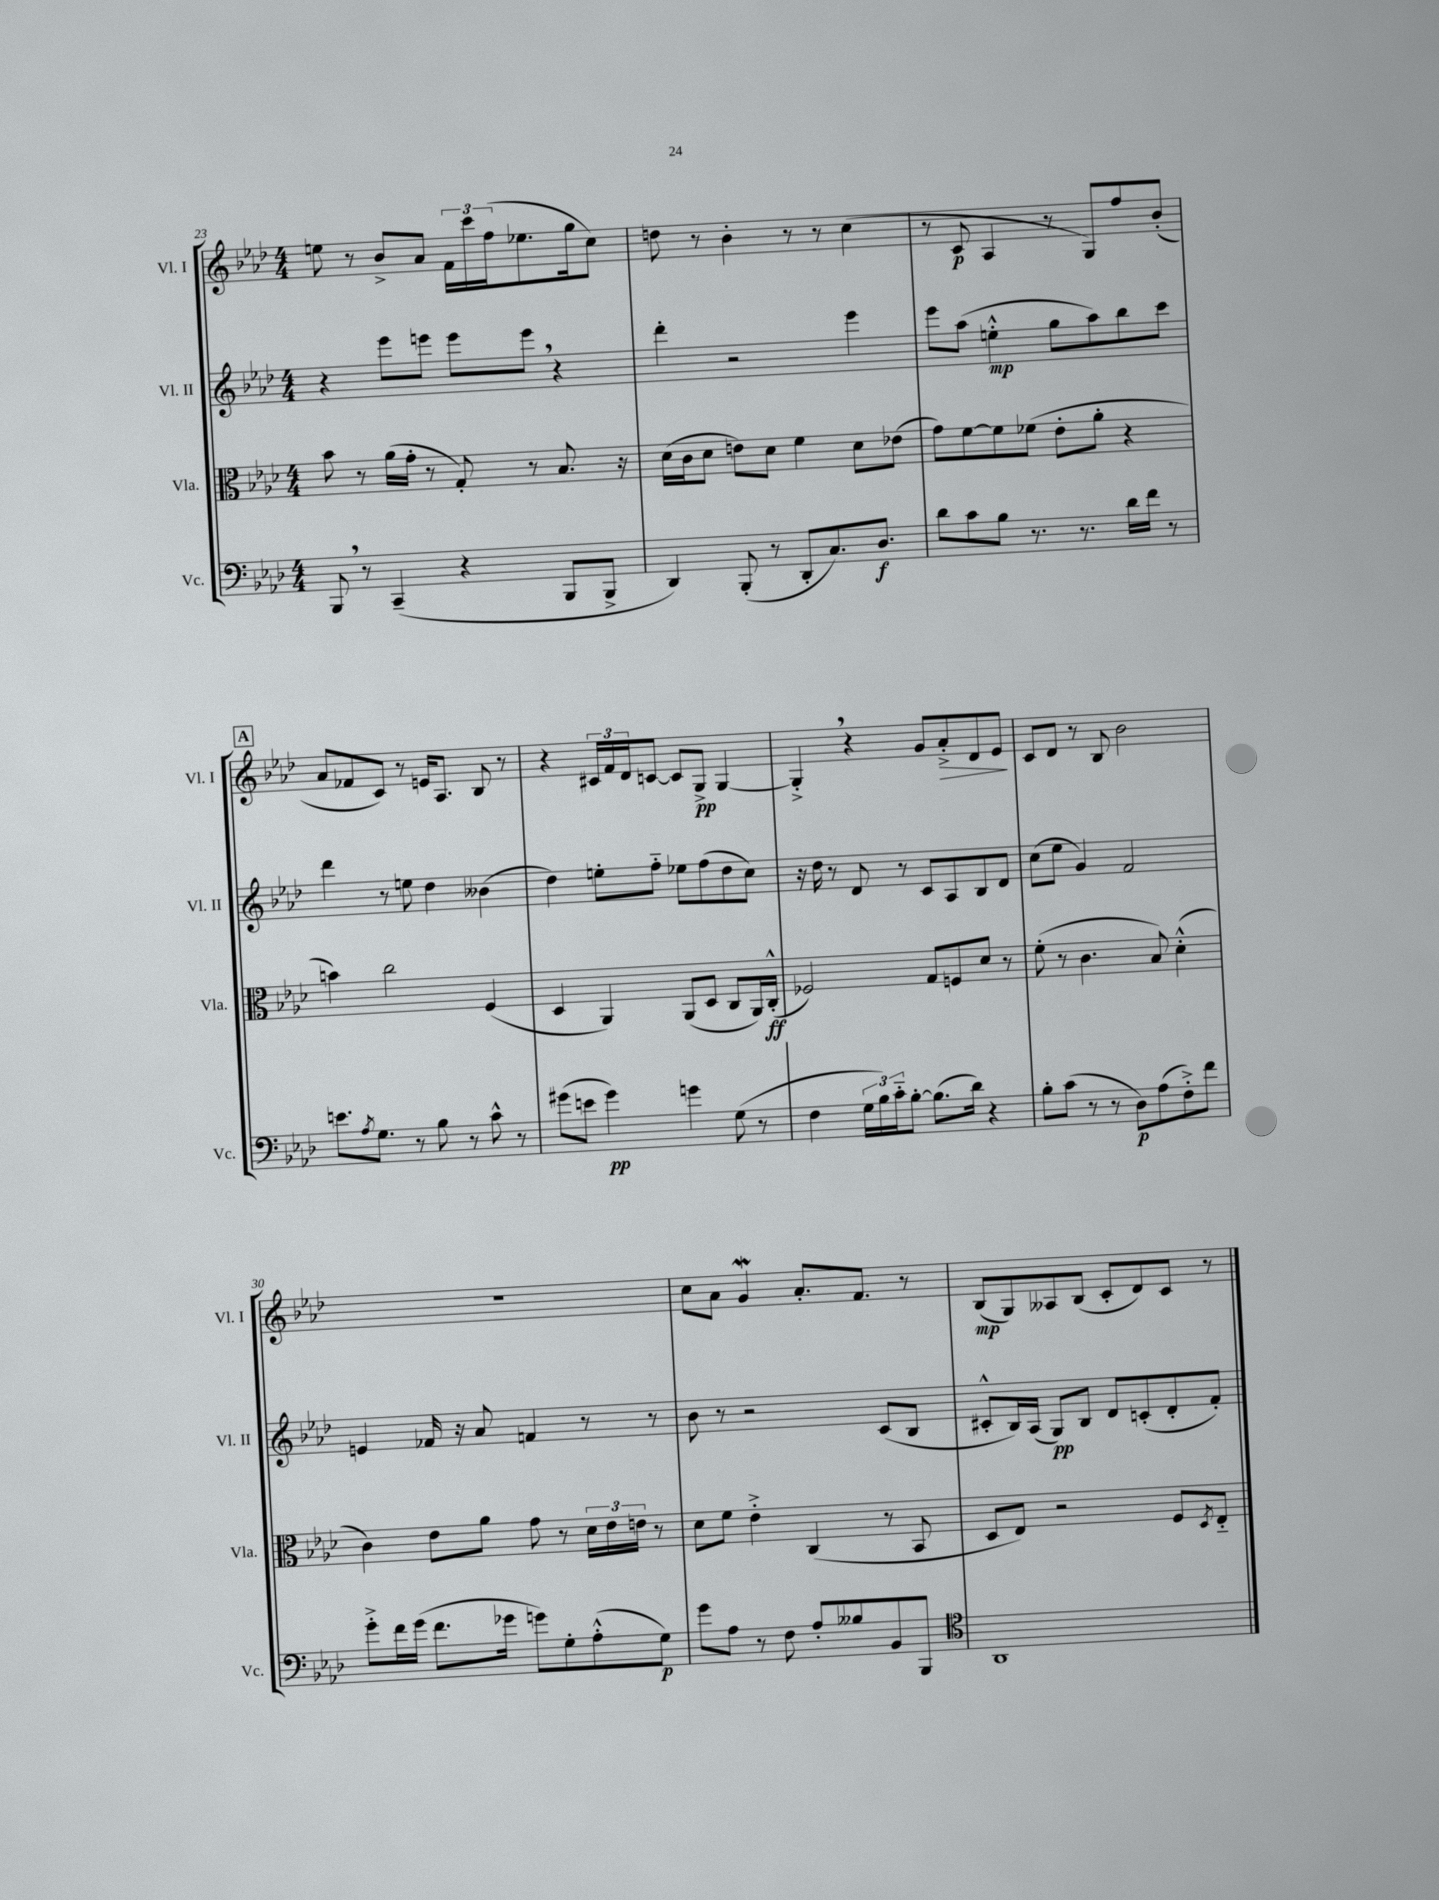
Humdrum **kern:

**kern	**dynam	**kern	**dynam	**kern	**dynam	**kern	**dynam
*part4	*part4	*part3	*part3	*part2	*part2	*part1	*part1
*staff4	*staff4	*staff3	*staff3	*staff2	*staff2	*staff1	*staff1
*I"Vc.	*	*I"Vla.	*	*I"Vl. II	*	*I"Vl. I	*
*I'Vc.	*	*I'Vla.	*	*I'Vl. II	*	*I'Vl. I	*
*clefF4	*	*clefC3	*	*clefG2	*	*clefG2	*
*k[b-e-a-d-]	*	*k[b-e-a-d-]	*	*k[b-e-a-d-]	*	*k[b-e-a-d-]	*
*M4/4	*	*M4/4	*	*M4/4	*	*M4/4	*
=23	=23	=23	=23	=23	=23	=23	=23
8BBB-,/	.	8b-\	.	4r	.	8een\	.
8r	.	8r	.	.	.	8r	.
(4CC~/	.	(16a-\LL	.	8eee-\L	.	8b-^/L	.
.	.	16g'\JJ	.	.	.	.	.
.	.	8r	.	8eeen\J	.	8a-/J	.
4r	.	8G'/)	.	8eee\L	.	24f\LL	.
.	.	.	.	.	.	24ccc\	.
.	.	.	.	.	.	(24ff\J	.
.	.	8r	.	8eee,\J	.	8.ee-X\	.
8BBB-/L	.	8.B-/	.	4r	.	.	.
.	.	.	.	.	.	16gg\k	.
8BBB-^/J	.	.	.	.	.	8cc\J)	.
.	.	16r	.	.	.	.	.
=24	=24	=24	=24	=24	=24	=24	=24
4DD-/)	.	(16d-\LL	.	4ddd-'\	.	8ddn\	.
.	.	16c\J	.	.	.	.	.
.	.	8d-\J	.	.	.	8r	.
(8BBB-'/	.	8en\L)	.	2r	.	4b-'\	.
8r	.	8d-\J	.	.	.	.	.
8DD-'/L	.	4f\	.	.	.	8r	.
8.C/)	.	.	.	.	.	8r	.
.	.	8d-\L	.	4eee-\	.	(4cc\	.
8.D-/J	f	.	.	.	.	.	.
.	.	(8e-X\J	.	.	.	.	.
=25	=25	=25	=25	=25	=25	=25	=25
8d-\L	.	8g\L)	.	8eee-\L	.	8r	.
8c\	.	[8f\	.	(8aa-\J	.	8c/	p
8B-\J	.	8f\]	.	4een'^^\	mp	4A-/	.
8.r	.	(8f-X\J	.	.	.	.	.
.	.	8e-'\L	.	8gg\L	.	8r	.
8.r	.	.	.	.	.	.	.
.	.	8a-'\J	.	8aa-\)	.	8G/L)	.
16d-\LL	.	4r	.	8bb-\	.	8ff/	.
16f\JJ	.	.	.	.	.	.	.
8r	.	.	.	8ccc\J	.	(8b-'/J	.
!!LO:LB:g=z
!!LO:REH:place=s1:t=A
=26	=26	=26	=26	=26	=26	=26	=26
8.en\L	.	4bn\)	.	4ddd-\	.	8a-/L	.
.	.	.	.	.	.	8f-X/	.
8qA-/	.	.	.	.	.	.	.
8.G\J	.	.	.	.	.	.	.
.	.	2cc\	.	8r	.	8c/J)	.
8r	.	.	.	8een\	.	8r	.
8B-\	.	.	.	4dd-\	.	16en/KL	.
.	.	.	.	.	.	8.A-/J	.
8r	.	.	.	.	.	.	.
8c^^\	.	(4F/	.	(4b--X\	.	8B-/	.
8r	.	.	.	.	.	8r	.
=27	=27	=27	=27	=27	=27	=27	=27
(8g#X\L	.	4D-/	.	4dd-\)	.	4r	.
8en\J	.	.	.	.	.	.	.
4g#\)	pp	4AA-/)	.	8een'\L	.	24c#X/LL	.
.	.	.	.	.	.	24f/	.
.	.	.	.	.	.	24d-/J	.
.	.	.	.	8ff\J	.	[8cn/J	.
4gn\	.	(8AA-/L	.	8ee-X\L	.	8c/L]	.
.	.	8D-/J	.	(8ff\	.	8G^/J	pp
(8G\	.	8C/L	.	8dd-\	.	[4G/	.
8r	.	16AA-/L)	.	8cc\J)	.	.	.
.	.	(16C'^^/JJ	ff	.	.	.	.
=28	=28	=28	=28	=28	=28	=28	=28
4F\	.	2F-X/)	.	16r	.	4G'^,/]	.
.	.	.	.	16dd-\	.	.	.
.	.	.	.	8r	.	.	.
24G\LL	.	.	.	8d-/	.	4r	.
24B-\)	.	.	.	.	.	.	.
24c\J	.	.	.	.	.	.	.
[8B-'\J	.	.	.	8r	.	.	.
(8.B-\L]	.	8G/L	.	8c/L	.	8g/L	.
!	!	!	!	!	!	!	!LO:HP:b
.	.	8Fn/	.	8A-/	.	8a-'^/	>
16d-\Jk)	.	.	.	.	.	.	.
4r	.	8d-/J	.	8B-/	.	8d-/	.
.	.	8r	.	8d-/J	.	8e-/J	.
.	.	.	.	.	.	.	]
=29	=29	=29	=29	=29	=29	=29	=29
8B-'\L	.	(8f'\	.	(8cc\L	.	8c/L	.
(8c\J	.	8r	.	8ee-\J	.	8d-/J	.
8r	.	4.c\	.	4g/)	.	8r	.
8r	.	.	.	.	.	8B-/	.
8D-\L)	p	.	.	2f/	.	2b-\	.
(8A-\	.	8B-/)	.	.	.	.	.
8F'^\)	.	(4d-'^^\	.	.	.	.	.
8f\J	.	.	.	.	.	.	.
!!LO:LB:g=z
=30	=30	=30	=30	=30	=30	=30	=30
8g'^\L	.	4c\)	.	4en/	.	1r	.
16f\L	.	.	.	.	.	.	.
(16g\JJ	.	.	.	.	.	.	.
8.f\L	.	8e-\L	.	16f-X/	.	.	.
.	.	.	.	16r	.	.	.
.	.	8a-\J	.	8a-/	.	.	.
16g-X\Jk	.	.	.	.	.	.	.
8gn\L)	.	8g\	.	4fn/	.	.	.
8G'\	.	8r	.	.	.	.	.
(8A-'^^\	.	24d-\LL	.	8r	.	.	.
.	.	24e-\	.	.	.	.	.
.	.	24en\JJ	.	.	.	.	.
8G\J)	p	8r	.	8r	.	.	.
=31	=31	=31	=31	=31	=31	=31	=31
8g\L	.	8d-\L	.	8b-\	.	8cc\L	.
8A-\J	.	8f\J	.	8r	.	8a-\J	.
8r	.	4e-'^\	.	2r	.	4gW/	.
8F\	.	.	.	.	.	.	.
8A-'/L	.	(4C/	.	.	.	8.a-'/L	.
8B--X/	.	.	.	.	.	.	.
.	.	.	.	.	.	8.f/J	.
8BB-/	.	8r	.	(8c/L	.	.	.
8BBB-/J	.	8BB-/	.	8B-/J	.	8r	.
=32	=32	=32	=32	=32	=32	=32	=32
*clefC4	*	*	*	*	*	*	*
1AA-	.	8D-/L	.	8c#X'^^/L	.	(8B-/L	mp
.	.	8E-/J)	.	16B-/L)	.	8G/)	.
.	.	.	.	(16A-/JJ	.	.	.
.	.	2r	.	8G/L)	pp	8A--X/	.
.	.	.	.	8B-/J	.	(8B-/J	.
.	.	.	.	8d-/L	.	8c'/L	.
.	.	.	.	(8cn'/	.	8d-/)	.
.	.	8F/L	.	8d-'/	.	8c/J	.
.	.	8qD-/	.	.	.	.	.
.	.	8E-/J	.	8f'/J)	.	8r	.
==	==	==	==	==	==	==	==
*-	*-	*-	*-	*-	*-	*-	*-
